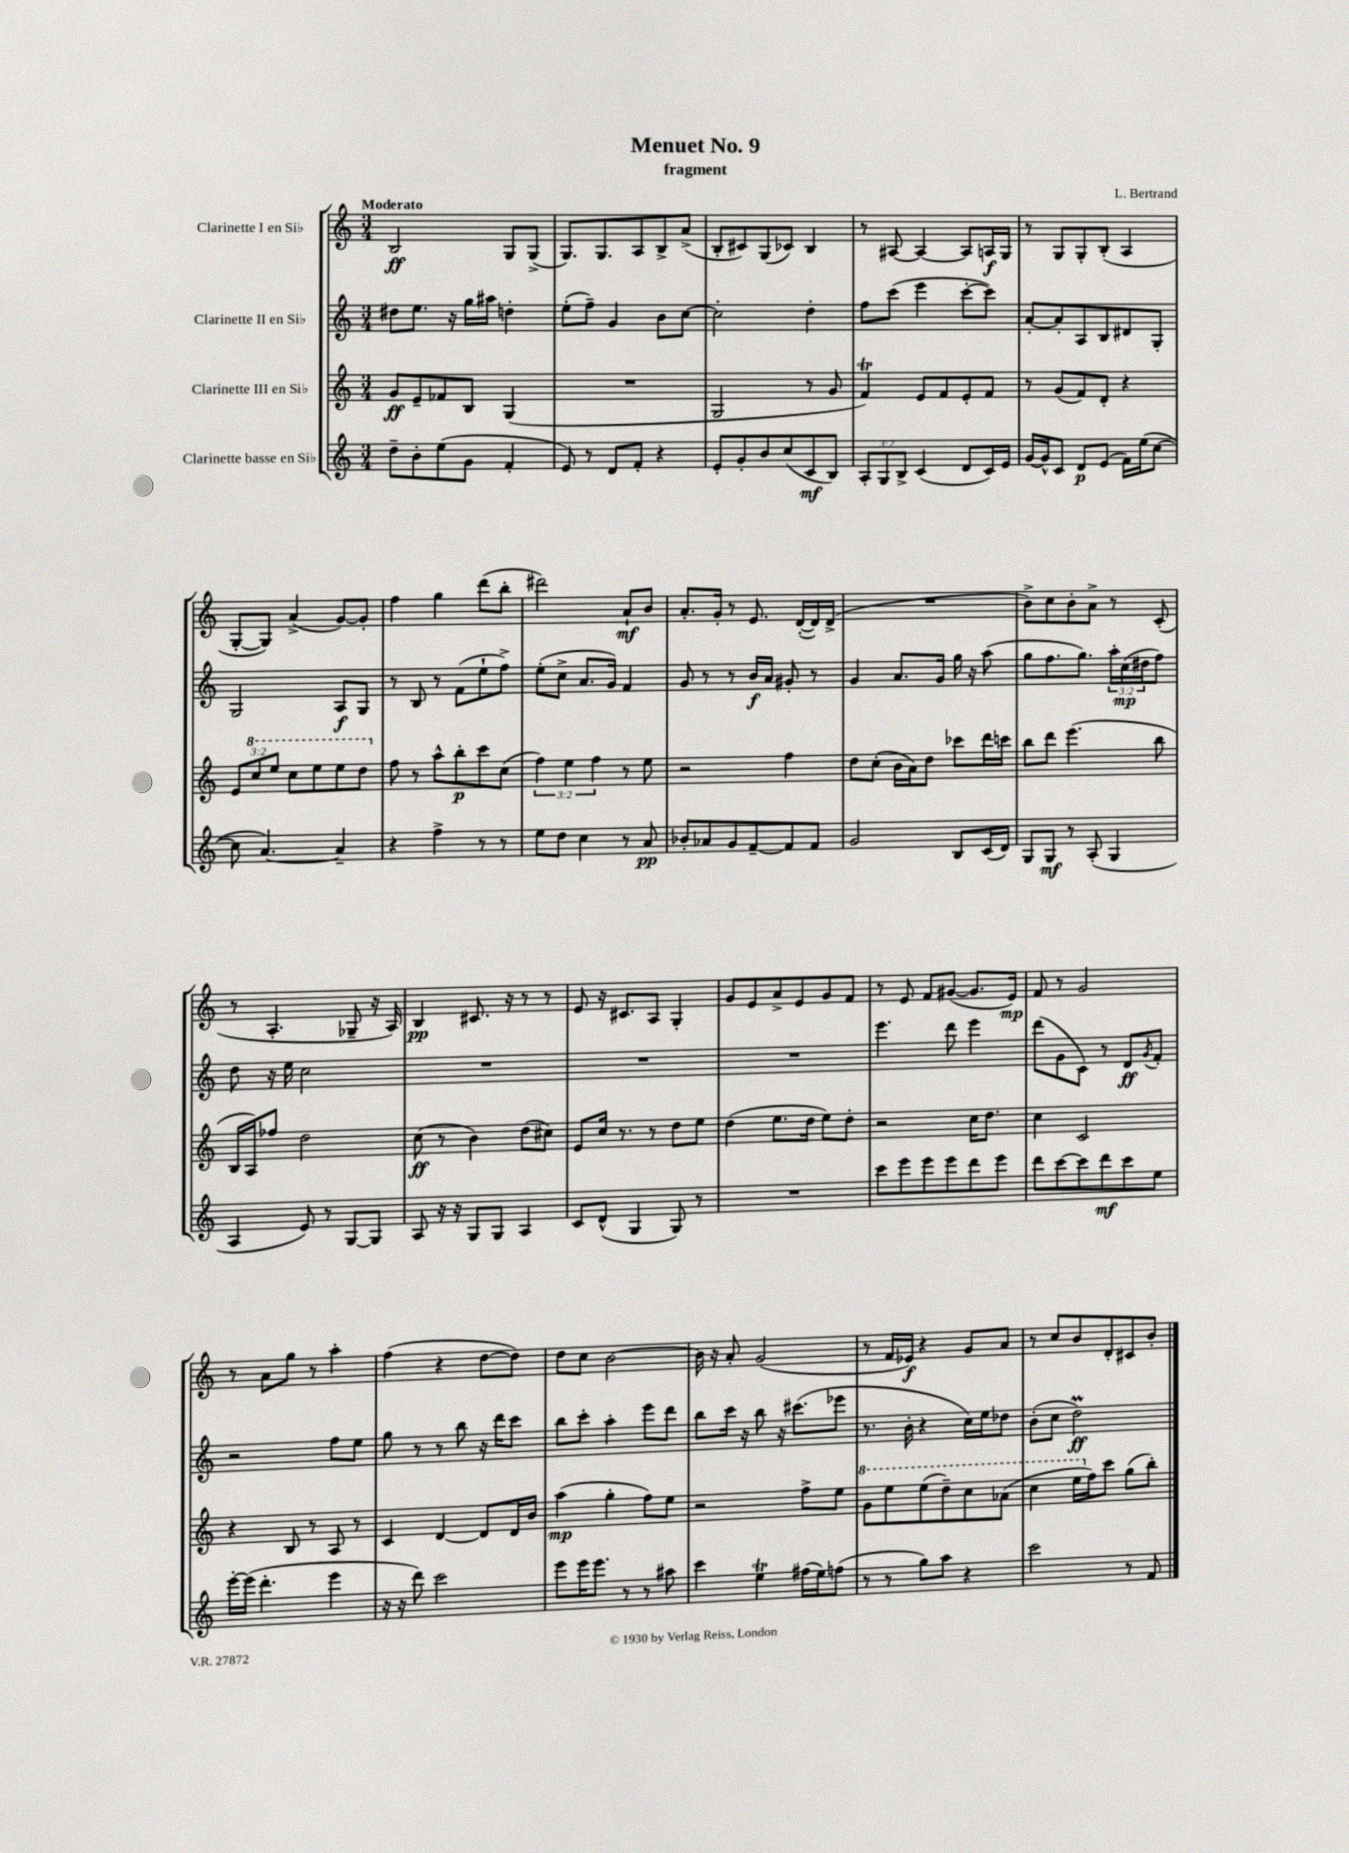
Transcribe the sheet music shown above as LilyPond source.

\header { title = "Menuet No. 9" composer = "L. Bertrand" subtitle = "fragment" }
<<
\new StaffGroup <<
\new Staff = "s0" \with { instrumentName = "Clarinette I en Sib" } {
    \clef treble \key c \major \numericTimeSignature \time 3/4 \tempo "Moderato"
    b2\ff g8 g8->( |
    g8.) g8. a8 b8-> a'8->( |
    b8-. cis'8) g8( ces'8) b4 |
    r8 ais8~ ais4~ ais8 a16\f g16 |
    r8 g8 g8-. b8-.( a4 |
    g8~-. g8) a'4->( g'8~) g'8-. |
    f''4 g''4 d'''8( b''8-. |
    dis'''2) a'8-!\mf b'8 |
    a'8.-. g'16-. r8 e'8. d'16~-.( d'16) d'16->( |
    R2. |
    b'8->) c''8 b'8-. a'8-> r8 c'8-.( |
    r8 a4.-. ges8-- r16 a16) |
    b4\pp cis'8. r16 r8 r8 |
    e'8 r16 cis'8. a8 g4-. |
    g'8 e'8 a'8-> e'8 g'8 f'8 |
    r8 e'8 f'8 gis'8~( gis'8. e'16\mp) |
    f'8 r8 g'2 |
    r8 a'8 g''8 r8 a''4-. |
    f''4( r4 d''8~ d''8) |
    d''8 c''8 b'2~ |
    b'16 r16 a'8-. g'2( |
    r8 f'16 ees'16\f) r4 g'8 a'8 |
    r8 c''8 b'8 d'8-. cis'8 b'8-. \bar "|." |
}
\new Staff = "s1" \with { instrumentName = "Clarinette II en Sib" } {
    \clef treble \key c \major \numericTimeSignature \time 3/4 \override Staff.TupletNumber.text = #tuplet-number::calc-fraction-text
    dis''8 e''8. r16 g''16 ais''16 d''4-. |
    e''8-.( f''8--) g'4 b'8 c''8~ |
    c''2-. d''4-. |
    f''8 c'''8( e'''4 c'''8~-. c'''8) |
    a'8~-. a'8-. a8 b8 dis'8 g8-. |
    g2 a8\f g8 |
    r8 b8 r8 f'8( e''8-! f''8->) |
    e''8-.( c''8-> a'8. g'16) f'4 |
    g'8 r8 r8 b'16\f a'16 gis'8-. r8 |
    g'4 a'8. g'16 g''16 r16 a''8( |
    g''8 f''8. g''8.) \tuplet 3/2 { a''16-. c''16\mp( dis''16 } f''8) |
    d''8 r16 e''16 c''2 |
    R2. |
    R2. |
    R2. |
    e'''4. d'''8 e'''4 |
    d'''8( g'8 c'8) r8 d'8\ff \acciaccatura { g'8 } f'8-. |
    r2 f''8 e''8 |
    g''8 r8 r8 b''8 r16 d'''16 c'''8 |
    b''8 c'''8-. a''4-. e'''8 d'''8 |
    b''8 c'''16 r16 b''8 r16 cis'''8.( ees'''8 |
    r8. b'16-. r4 c''16) e''16 des''8 |
    b'8-.( c''8 d''2\prall\ff) \bar "|." |
}
\new Staff = "s2" \with { instrumentName = "Clarinette III en Sib" } {
    \clef treble \key c \major \numericTimeSignature \time 3/4 \override Staff.TupletNumber.text = #tuplet-number::calc-fraction-text
    g'8\ff e'8-- fes'8 b8 g4( |
    R2. |
    g2 r8 g'8 |
    f'4\trill) e'8 f'8 e'8-. f'8 |
    r8 g'8( f'8) d'8-. r4 |
    \tuplet 3/2 { e'8 \ottava #1 c'''8 e'''8 } c'''8 e'''8 e'''8 d'''8 \ottava #0 |
    f''8 r8 a''8-^ b''8-.\p c'''8 c''8( |
    \tuplet 3/2 { f''4) e''4 f''4 } r8 e''8 |
    r2 f''4 |
    d''8 c''8-.( b'16 a'16) d''8 ces'''8 d'''16 c'''16 |
    b''8 d'''8 e'''4.( b''8 |
    b16 a16) fes''8 d''2 |
    c''8\ff( r8 b'4) d''8( cis''8) |
    e'8 c''16 r8. r8 d''8 e''8 |
    d''4( e''8. d''16 e''8) d''8-. |
    r2 c''16 d''8. |
    c''4 c'2 |
    r4 b8 r8 a8 r8 |
    c'4 d'4~ d'8 d'16 b'16 |
    a''4\mp( g''4-. f''8) e''8 |
    r2 f''8-> e''8 |
    \ottava #1 g''8 e'''8 e'''8( d'''8--) c'''8 aes''8( |
    c'''4 e'''16 \ottava #0 f''16) c'''8 g''8( b''8-.) \bar "|." |
}
\new Staff = "s3" \with { instrumentName = "Clarinette basse en Sib" } {
    \clef treble \key c \major \numericTimeSignature \time 3/4 \override Staff.TupletNumber.text = #tuplet-number::calc-fraction-text
    d''8-- b'8-. e''8( g'8 f'4-. |
    e'8) r8 d'8 f'8-. r4 |
    e'8-. g'8-. b'8 c''8( c'8\mf b8) |
    \tuplet 3/2 { a8-. g8 b8-> } c'4( d'8 c'16) e'16 |
    g'16~ g'16-^ c'8 d'8\p e'8( f'16) e''16( c''8~ |
    c''8 a'4.~) a'4-- |
    r4 f''4-> r8 r8 |
    e''8 d''8 c''4 r8 a'8\pp |
    bes'8-. aes'8 g'8 f'8~-- f'8 f'8 |
    g'2 b8 c'16( d'16) |
    g8 g8\mf r8 a8-.( g4 |
    a4 e'8) r8 g8~ g8 |
    a8 r16 r16 g8 g8 a4 |
    c'8 d'8-^( g4 g8) r8 |
    R2. |
    c'''8 e'''8 e'''8 e'''8 d'''8 e'''8 |
    d'''8 c'''8~ c'''8 d'''8\mf c'''8 e''8 |
    e'''16~-. e'''16( d'''4.-. e'''4 |
    r16 r16 d'''8) c'''2 |
    e'''8 e'''16 e'''8. r8 r8 ais''8 |
    c'''4 e''4\trill fis''16( e''16) f''8( |
    r8 r8 g''8) a''8 r4 |
    c'''2 r8 f'8 \bar "|." |
}
>>
>>
\layout { \context { \Score \remove "Bar_number_engraver" } }
